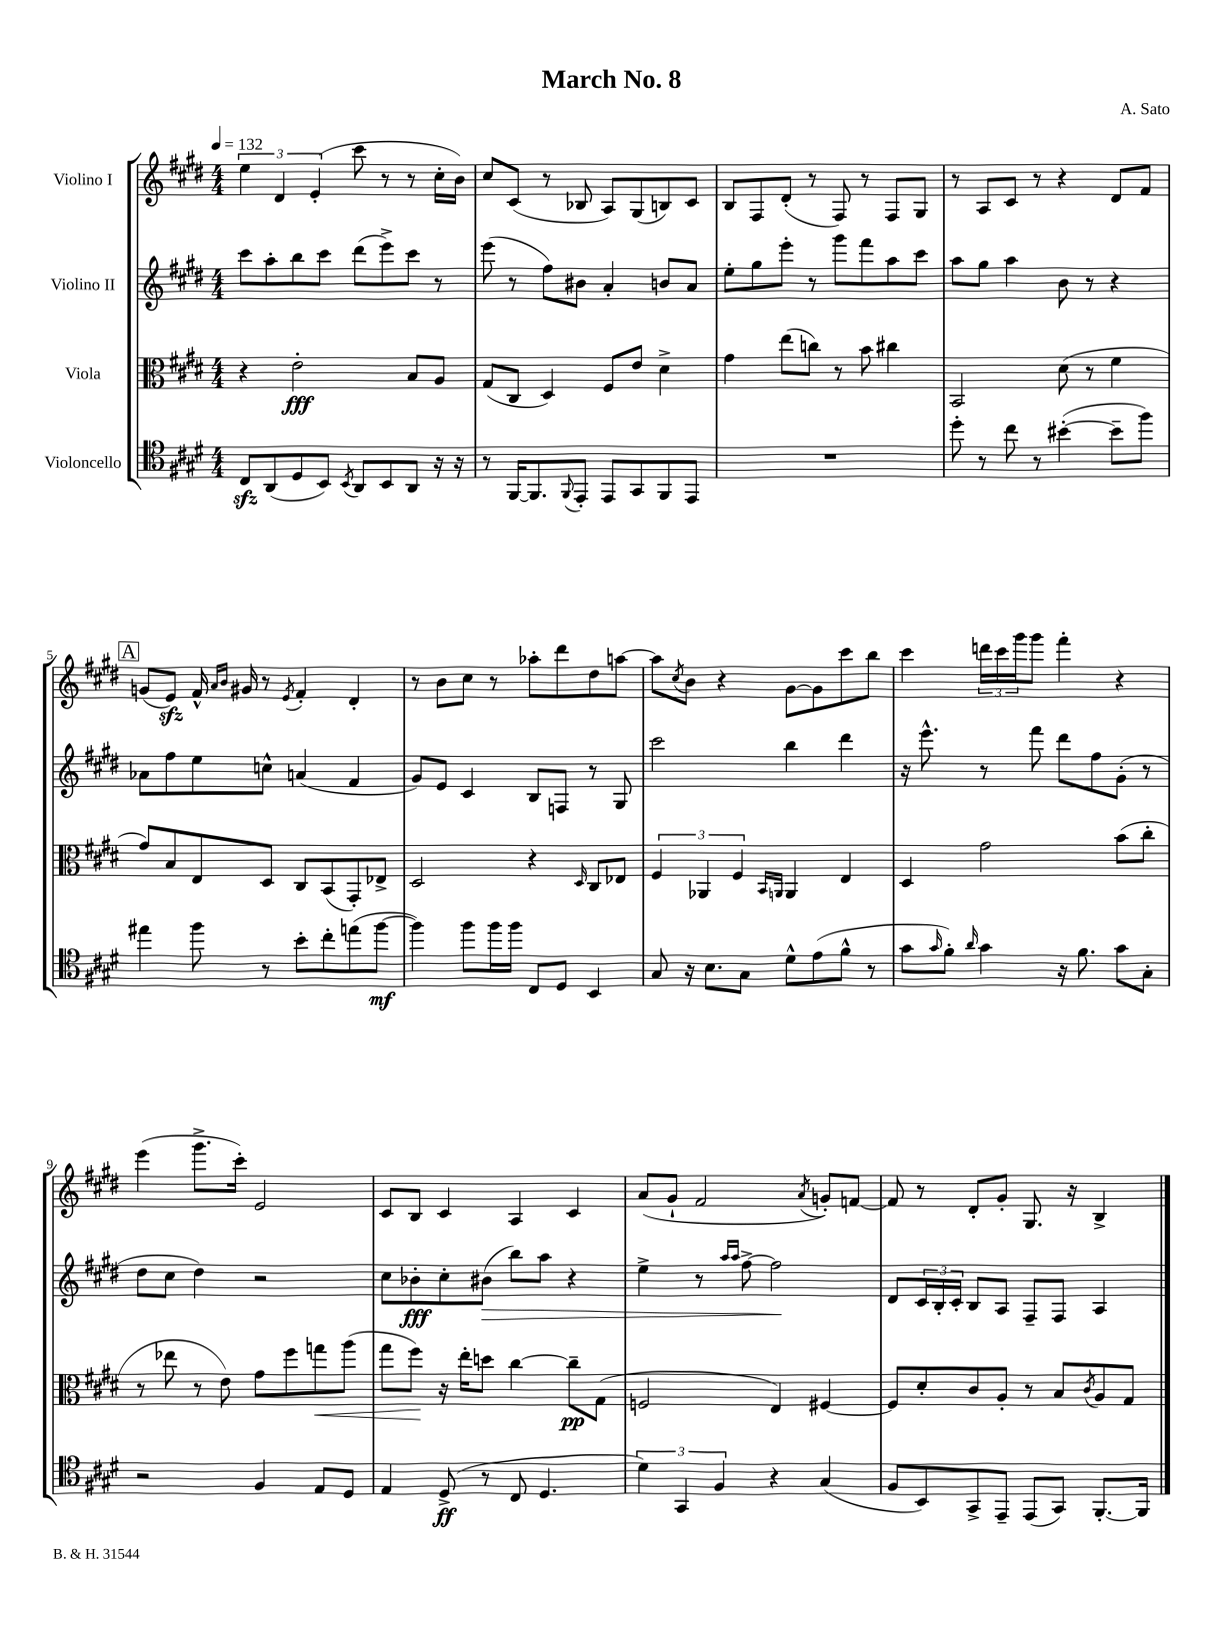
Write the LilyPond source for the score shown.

\header { title = "March No. 8" composer = "A. Sato" }
<<
\new StaffGroup <<
\new Staff = "s0" \with { instrumentName = "Violino I" } {
    \clef treble \key e \major \numericTimeSignature \time 4/4 \tempo 4 = 132
    \tuplet 3/2 { e''4 dis'4 e'4-.( } cis'''8 r8 r8 cis''16-. b'16) |
    cis''8 cis'8( r8 bes8 a8) gis8( b8) cis'8 |
    b8 fis8 dis'8-.( r8 fis8) r8 fis8 gis8 |
    r8 a8 cis'8 r8 r4 dis'8 fis'8 |
    \mark \markup { \box "A" } g'8( e'8\sfz) fis'16-^ \grace { a'16 b'16 } gis'16 r8 \acciaccatura { e'8 } fis'4-. dis'4-. |
    r8 b'8 cis''8 r8 aes''8-. dis'''8 dis''8 a''8~ |
    a''8 \acciaccatura { cis''8 } b'8 r4 gis'8~ gis'8 cis'''8 b''8 |
    cis'''4 \tuplet 3/2 { d'''16 cis'''16 gis'''16 } gis'''8 fis'''4-. r4 |
    e'''4( gis'''8.-> cis'''16-.) e'2 |
    cis'8 b8 cis'4 a4 cis'4 |
    a'8( gis'8-! fis'2 \acciaccatura { a'8 } g'8-.) f'8~ |
    f'8 r8 dis'8-. gis'8-. gis8. r16 b4-> \bar "|." |
}
\new Staff = "s1" \with { instrumentName = "Violino II" } {
    \clef treble \key e \major \numericTimeSignature \time 4/4
    cis'''8 a''8-. b''8 cis'''8 dis'''8( e'''8->) cis'''8 r8 |
    e'''8( r8 fis''8) bis'8 a'4-. b'8 a'8 |
    e''8-. gis''8 e'''8-. r8 gis'''8 fis'''8 a''8 cis'''8 |
    a''8 gis''8 a''4 b'8 r8 r4 |
    \mark \markup { \box "A" } aes'8 fis''8 e''8 c''8-^ a'4( fis'4 |
    gis'8) e'8 cis'4 b8 f8 r8 gis8 |
    cis'''2 b''4 dis'''4 |
    r16 e'''8.-^ r8 fis'''8 dis'''8 fis''8 gis'8-.( r8 |
    dis''8 cis''8 dis''4) r2 |
    cis''8 bes'8-.\fff cis''8-. bis'8\>( b''8) a''8 r4 |
    e''4-> r8 \grace { a''16 a''16 } fis''8~-> fis''2\! |
    dis'8 \tuplet 3/2 { cis'16 b16-. cis'16-. } b8 a8 fis8-- fis8 a4 \bar "|." |
}
\new Staff = "s2" \with { instrumentName = "Viola" } {
    \clef alto \key e \major \numericTimeSignature \time 4/4
    r4 e'2-.\fff b8 a8 |
    gis8( cis8 dis4) fis8 e'8 dis'4-> |
    gis'4 e''8( c''8) r8 b'8 cis''4 |
    b,2 dis'8( r8 fis'4 |
    \mark \markup { \box "A" } gis'8) b8 e8 dis8 cis8 b,8( gis,8-.) ees8-> |
    dis2 r4 \grace { dis16 } cis8 ees8 |
    \tuplet 3/2 { fis4 aes,4 fis4 } \grace { b,16 a,16 } a,4 e4 |
    dis4 gis'2 b'8( cis''8-. |
    r8 ees''8 r8 e'8) gis'8 fis''8 g''8\< a''8( |
    gis''8 fis''8\!) r16 e''16-. d''8 cis''4~ cis''8--\pp gis8( |
    f2 e4) fis4~ |
    fis8 dis'8-. cis'8 a8-. r8 b8 \acciaccatura { cis'8 } a8 gis8 \bar "|." |
}
\new Staff = "s3" \with { instrumentName = "Violoncello" } {
    \clef tenor \key e \major \numericTimeSignature \time 4/4
    cis8\sfz a,8( dis8 b,8) \acciaccatura { b,8 } a,8 b,8 a,8 r16 r16 |
    r8 fis,16~ fis,8. \appoggiatura { fis,8 } e,8-. e,8 gis,8 fis,8 e,8 |
    R1 |
    dis''8-. r8 cis''8 r8 bis'4~-.( bis'8-- fis''8) |
    \mark \markup { \box "A" } eis''4 fis''8 r8 b'8-. cis''8-. e''8( fis''8~\mf |
    fis''4) fis''8 fis''16 fis''16 cis8 dis8 b,4 |
    gis8 r16 b8. gis8 dis'8-^ e'8( fis'8-^ r8 |
    gis'8 \grace { gis'16 } fis'8-.) \grace { a'16 } gis'4 r16 fis'8. gis'8 gis8-. |
    r2 fis4 e8 dis8 |
    e4 dis8->\ff( r8 cis8 dis4. |
    \tuplet 3/2 { dis'4) gis,4 fis4 } r4 gis4( |
    fis8 b,8) gis,8-> e,8-- e,8( gis,8) fis,8.~-. fis,16 \bar "|." |
}
>>
>>
